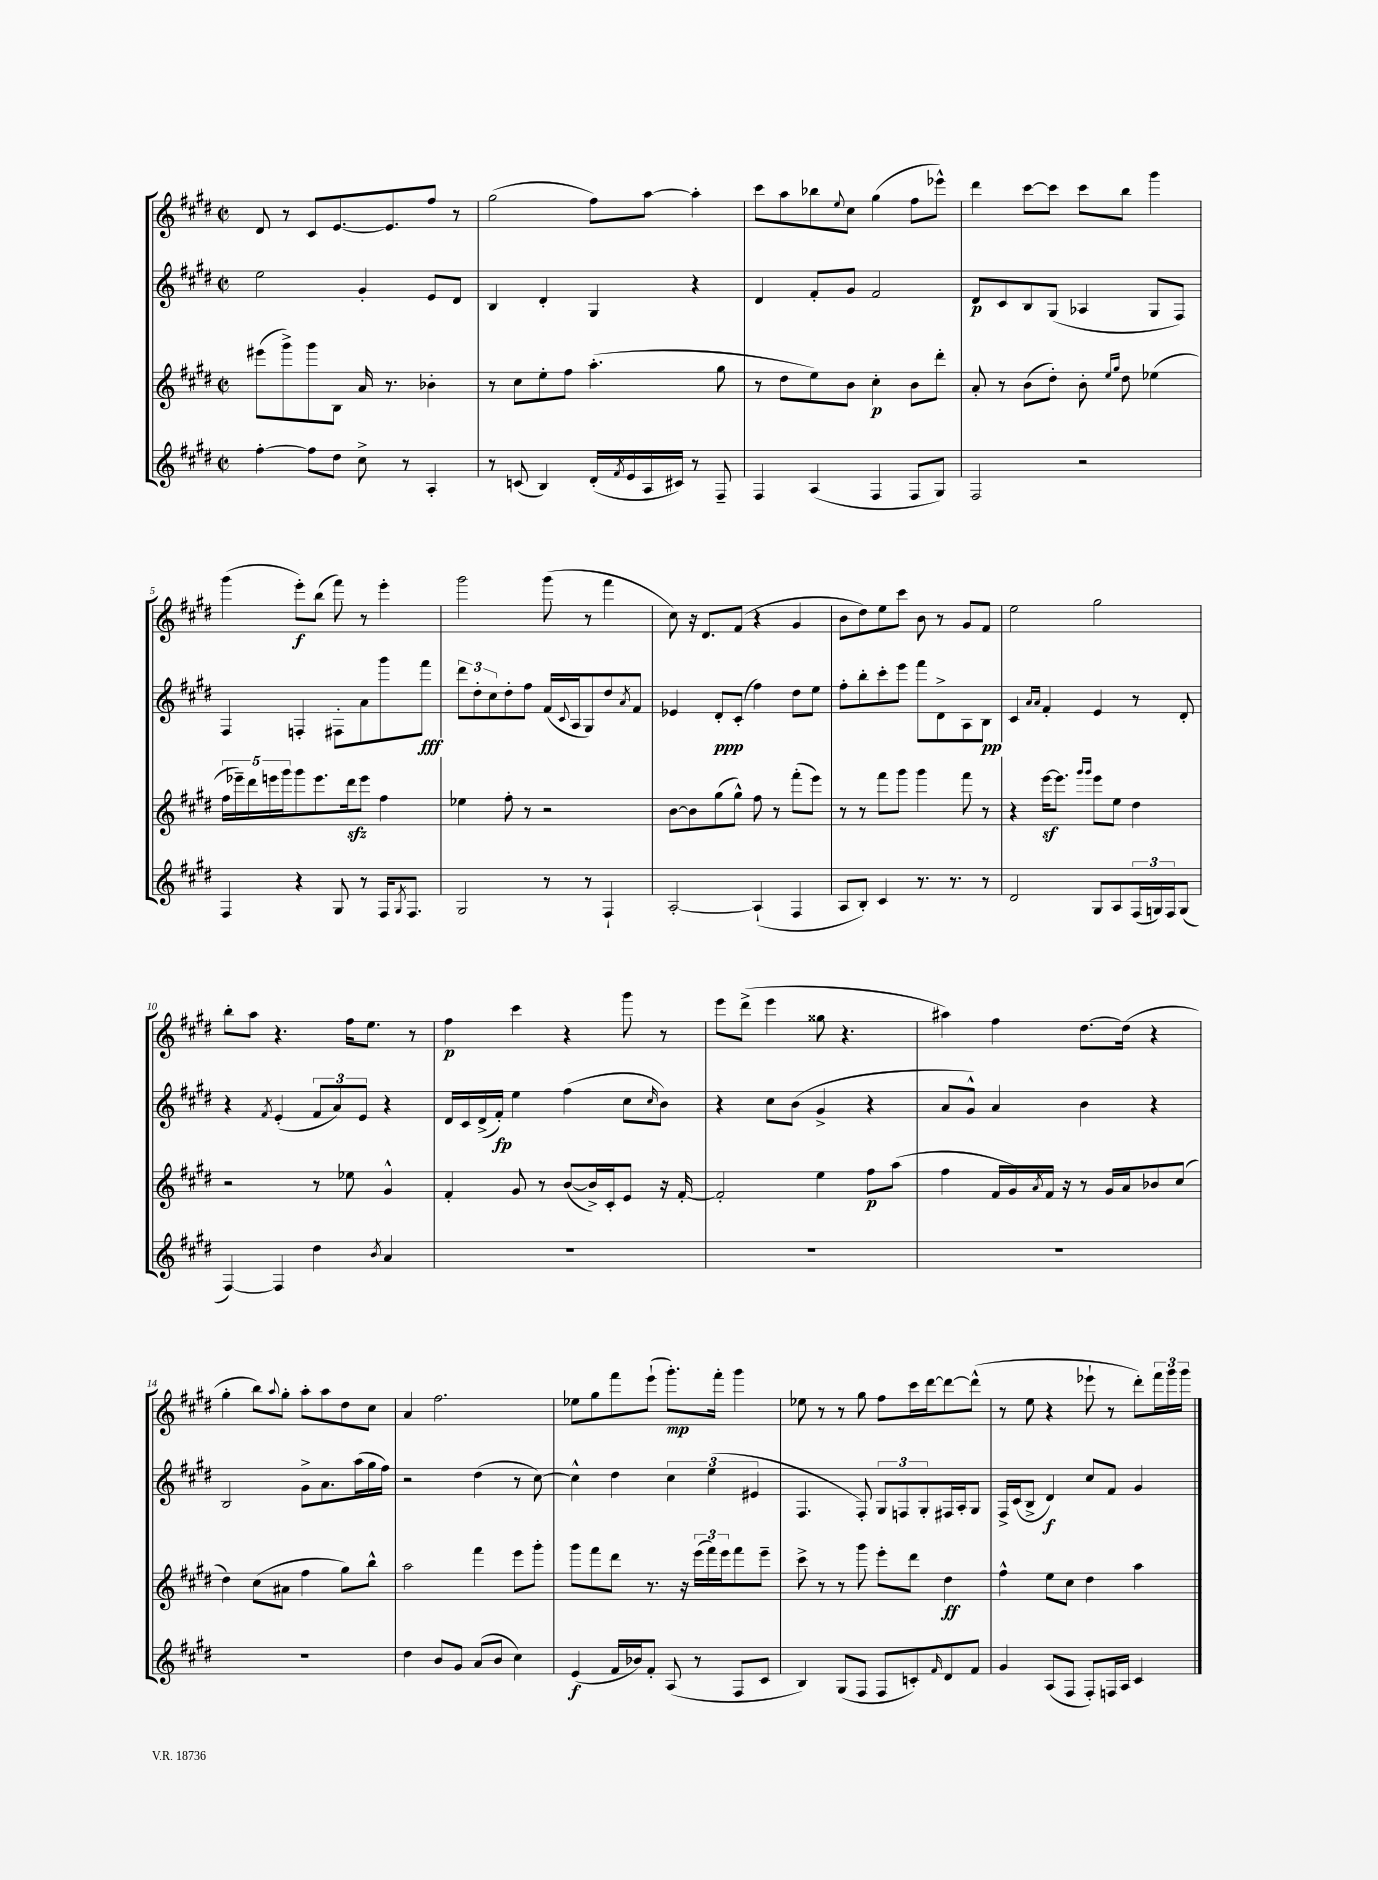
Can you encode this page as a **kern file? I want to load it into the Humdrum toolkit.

**kern	**kern	**kern	**kern
*staff4	*staff3	*staff2	*staff1
*clefG2	*clefG2	*clefG2	*clefG2
*k[f#c#g#d#]	*k[f#c#g#d#]	*k[f#c#g#d#]	*k[f#c#g#d#]
*M2/2	*M2/2	*M2/2	*M2/2
*met(c|)	*met(c|)	*met(c|)	*met(c|)
[4ff#'	(8eee#	2ee	8d#
.	8ggg#^)	.	8r
8ff#]	8ggg#	.	8c#
8dd#	8B	.	[8.e
8cc#^	16a	4g#'	.
.	8.r	.	8.e]
8r	.	.	.
4A'	4b-'	8e	8ff#
.	.	8d#	8r
=	=	=	=
8r	8r	4B	(2gg#
(8c	8cc#	.	.
4B)	8ee'	4d#'	.
.	8ff#	.	.
(16d#'	(4.aa'	4G#	8ff#)
8qf#	.	.	.
16e	.	.	.
16A	.	.	[8aa
16c#)	.	.	.
8r	.	4r	4aa']
8F#~	8gg#	.	.
=	=	=	=
4F#	8r	4d#	8ccc#
.	8dd#	.	8aa
(4A	8ee)	8f#'	8bb-
.	.	.	8qqee
.	8b	8g#	8cc#
4F#	4cc#'	2f#	(4gg#
8F#	8b	.	8ff#
8G#)	8ddd#'	.	8eee-^^)
=	=	=	=
2F#	8a'	8d#	4ddd#
.	8r	8c#	.
.	(8b	8B	[8ccc#
.	8dd#')	(8G#	8ccc#]
2r	8b'	4A-	8ccc#
.	16qqee	.	.
.	16qqgg#	.	.
.	8dd#	.	8bb
.	(4ee-	8G#	4ggg#
.	.	8F#)	.
=	=	=	=
4F#	20ff#	4F#	(4ggg#
.	20eee-~)	.	.
.	20ddd#	.	.
.	20eee	.	.
.	20ggg#	.	.
4r	8ggg#	4F'	8eee')
.	8.eee	.	(8bb
8G#	.	8F#'	8fff#)
.	16ddd#	.	.
8r	8eee	8a	8r
16F#	4ff#	8ggg#	4eee'
8qG#	.	.	.
8.F#	.	.	.
.	.	8fff#	.
=	=	=	=
2G#	4ee-	12ddd#	2ggg#
.	.	12dd#'	.
.	.	12cc#	.
.	8ff#'	8dd#'	.
.	8r	8ff#	.
8r	2r	(16f#	(8ggg#
.	.	8qqc#	.
.	.	16A	.
8r	.	8G#)	8r
4F#`	.	8dd#	4fff#
.	.	8qa	.
.	.	8f#	.
=	=	=	=
[2A'	[8b	4e-	8cc#)
.	8b]	.	16r
.	.	.	8.d#
.	(8gg#	8d#'	.
.	8gg#^^)	(8c#'	(8f#
(4A`]	8ff#	4ff#)	4r
.	8r	.	.
4F#	(8fff#'	8dd#	4g#
.	8eee)	8ee	.
=	=	=	=
8A	8r	8ff#'	8b
8B')	8r	8bb'	8dd#)
4c#	8fff#	8ccc#'	8ee
.	8ggg#	8eee	8ccc#
8.r	4ggg#	8fff#	8b
.	.	8d#^	8r
8.r	.	.	.
.	8fff#	8A	8g#
8r	8r	8B	8f#
=	=	=	=
2d#	4r	4c#	2ee
.	.	16qqa	.
.	.	16qqa	.
.	[16eee	4f#'	.
.	8.eee]	.	.
.	16qqggg#	.	.
.	16qqggg#	.	.
8G#	8eee	4e	2gg#
8A	8ee	.	.
(24F#	4dd#	8r	.
24G)	.	.	.
24F#	.	.	.
(8G	.	8d#'	.
=	=	=	=
[4F#)	2r	4r	8bb'
.	.	.	8aa
.	.	8qf#	.
4F#]	.	(4e'	4.r
4dd#	8r	12f#	.
.	.	12a)	.
.	8ee-	.	16ff#
.	.	12e	.
.	.	.	8.ee
8qb	.	.	.
4a	4g#^^	4r	.
.	.	.	8r
=	=	=	=
1r	4f#'	16d#	4ff#
.	.	16c#	.
.	.	(16d#^	.
.	.	16f#')	.
.	8g#	4ee	4ccc#
.	8r	.	.
.	([8b	(4ff#	4r
.	16b^])	.	.
.	16c#'	.	.
.	8e	8cc#	8ggg#
.	.	16qqcc#	.
.	16r	8b)	8r
.	[16f#'	.	.
=	=	=	=
1r	2f#']	4r	8eee
.	.	.	(8ddd#^
.	.	8cc#	4eee
.	.	(8b	.
.	4ee	4g#^	8gg##
.	.	.	4.r
.	8ff#	4r	.
.	(8aa	.	.
=	=	=	=
1r	4ff#	8a	4aa#)
.	.	8g#^^)	.
.	16f#	4a	4ff#
.	16g#)	.	.
.	8qa	.	.
.	16f#	.	.
.	16r	.	.
.	8r	4b	[8.dd#
.	16g#	.	.
.	16a	.	(16dd#]
.	8b-	4r	4r
.	(8cc#	.	.
=	=	=	=
1r	4dd#)	2B	4gg#'
.	(8cc#	.	8bb)
.	.	.	8qqaa
.	8a#	.	8gg#'
.	4ff#	8g#^	8aa'
.	.	8.a	8aa
.	8gg#)	.	8dd#
.	.	(16aa	.
.	8bb^^	16gg#	8cc#
.	.	16ff#)	.
=	=	=	=
4dd#	2aa	2r	4a
8b	.	.	2.ff#
8g#	.	.	.
(8a	4fff#	(4dd#	.
8b	.	.	.
4cc#)	8eee	8r	.
.	8ggg#'	[8cc#)	.
=	=	=	=
(4e	8ggg#	4cc#^^]	8ee-
.	8fff#	.	8gg#
16f#	8ddd#	4dd#	8fff#
16b-)	.	.	.
8f#'	8.r	.	(8eee`
(8A	.	6cc#	8.ggg#')
.	16r	.	.
8r	(24eee	.	.
.	24fff#)	(6ee	.
.	.	.	16fff#'
.	24eee	.	.
8F#	8fff#	.	4ggg#
.	.	6e#	.
8c#	8eee~	.	.
=	=	=	=
4B)	8ccc#^	4.F#	8ee-
.	8r	.	8r
(8G#	8r	.	8r
8F#	8ggg#	8F#')	8gg#
8F#	8eee'	12G#	8ff#
.	.	12F	.
8c')	8ddd#	.	16ccc#
.	.	12G#'	.
.	.	.	[16ddd#
16qqf#	.	.	.
8d#	4dd#	16F#	8ddd#_
.	.	16A'	.
8f#	.	8G#	(8ddd#^^]
=	=	=	=
4g#	4ff#^^	16F#^	8r
.	.	(16c#	.
.	.	8B^	8ee
(8A	8ee	4d#)	4r
8F#	8cc#	.	.
8F#')	4dd#	8cc#	8eee-`
16F	.	8f#	8r
16A	.	.	.
4c#	4aa	4g#	8ddd#')
.	.	.	24fff#
.	.	.	24ggg#
.	.	.	24ggg#
==	==	==	==
*-	*-	*-	*-
